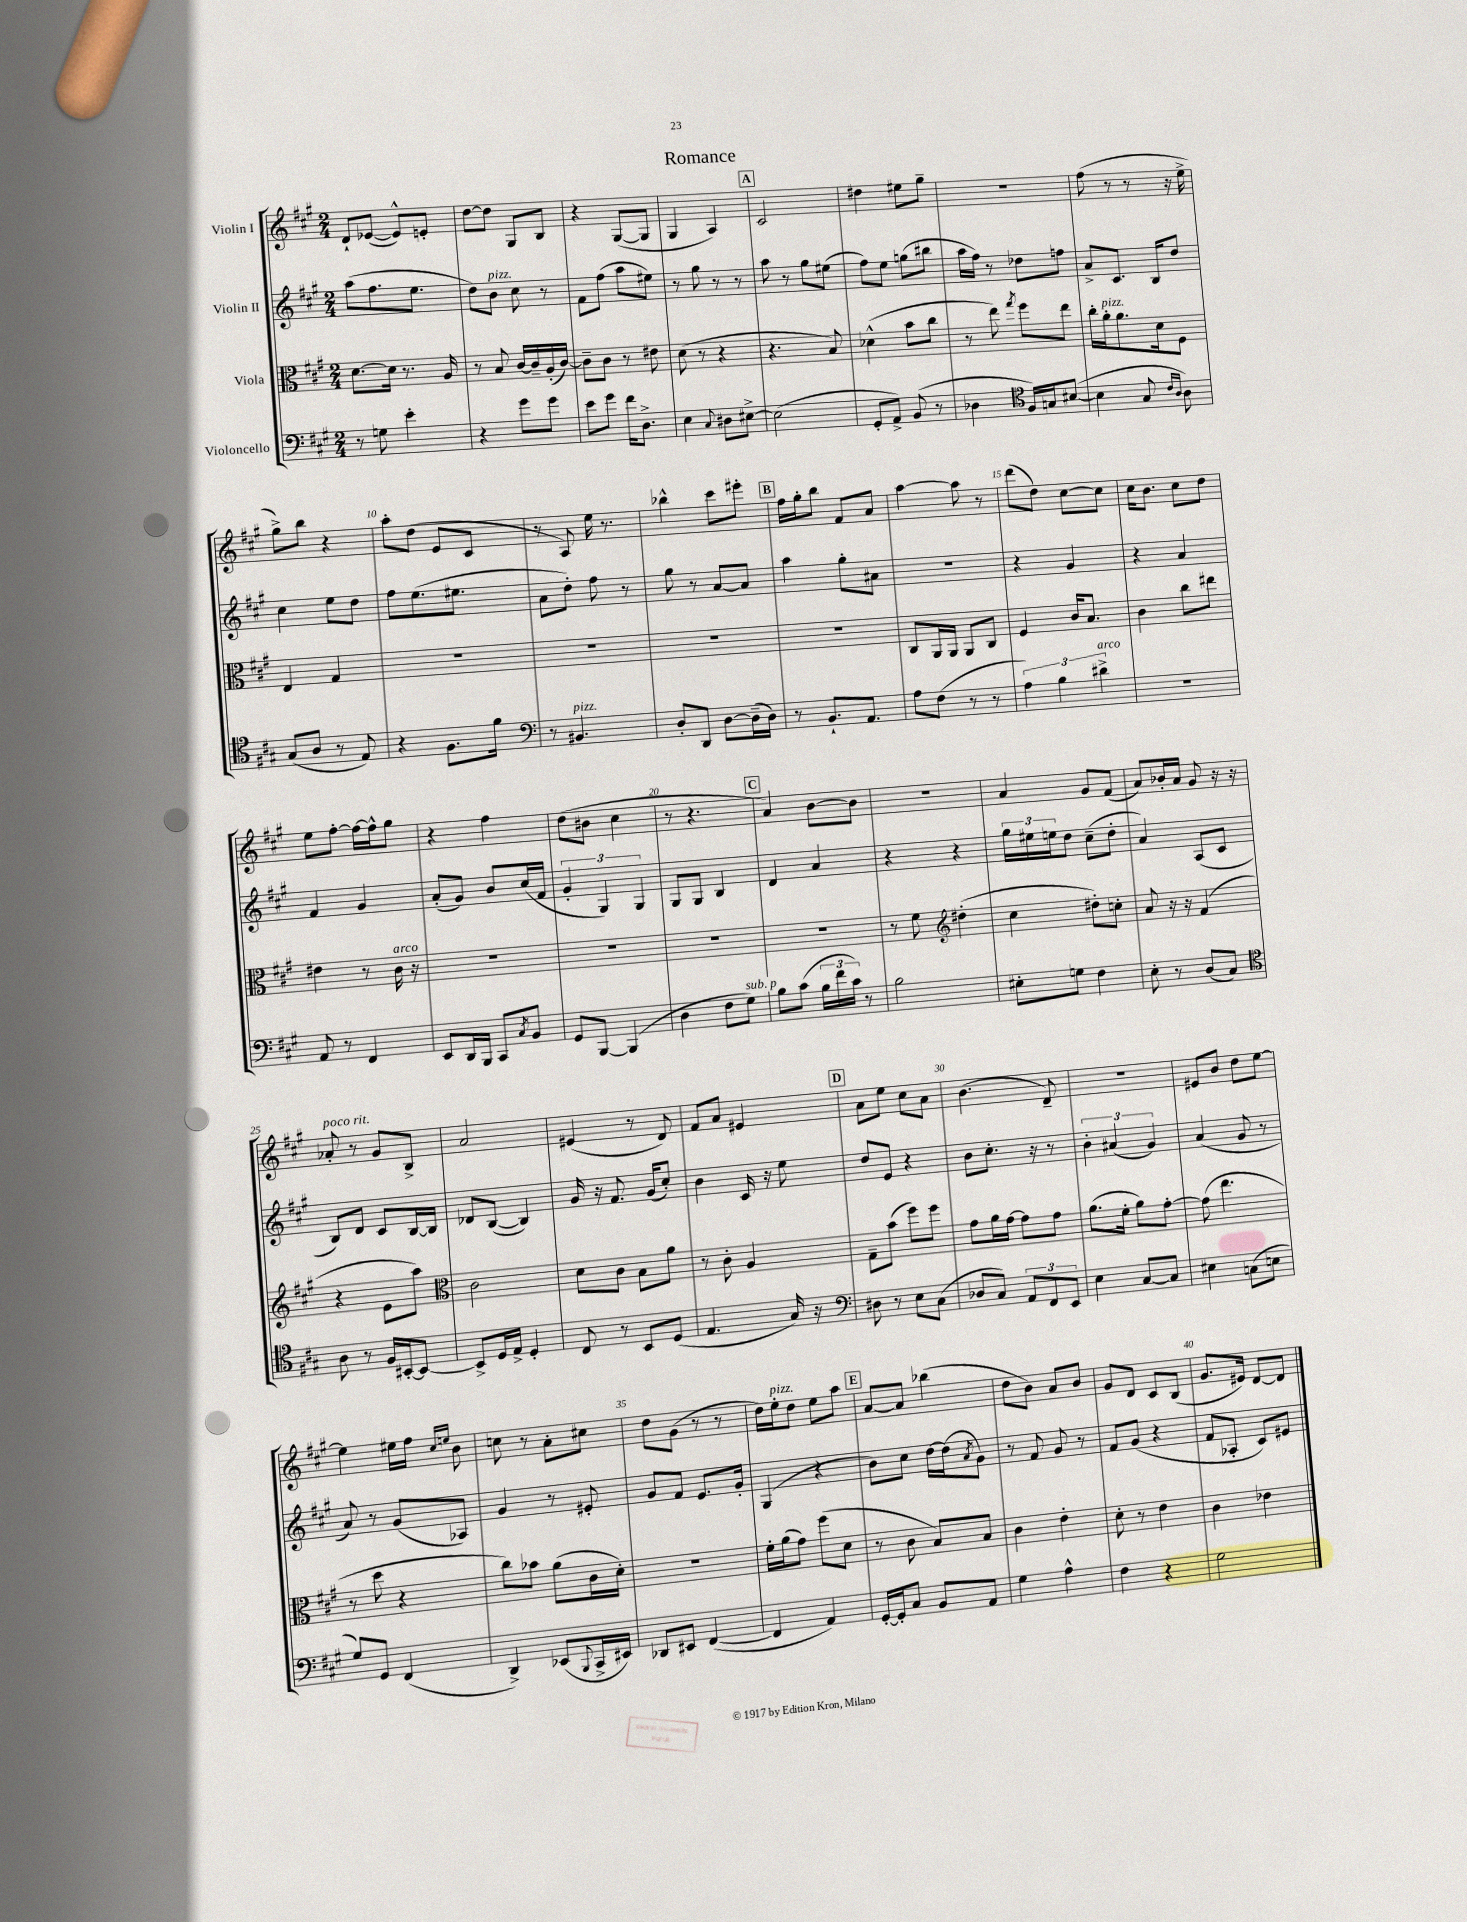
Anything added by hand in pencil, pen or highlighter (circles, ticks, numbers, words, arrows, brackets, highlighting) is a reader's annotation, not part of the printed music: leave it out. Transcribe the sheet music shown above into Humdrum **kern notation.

**kern	**kern	**kern	**kern
*staff4	*staff3	*staff2	*staff1
*clefF4	*clefC3	*clefG2	*clefG2
*k[f#c#g#]	*k[f#c#g#]	*k[f#c#g#]	*k[f#c#g#]
*M2/4	*M2/4	*M2/4	*M2/4
8r	[8.d\L	(8aa\L	8d`/L
8G\	.	8.ff#\	([8e-/J
.	16d\]Jk	.	.
4e'\	8.r	.	8e-^^/]L)
.	.	8.ee\J	.
.	.	.	8e'/J
.	16A/	.	.
=	=	=	=
4r	8r	8dd\L)	[8dd\L
.	8B/	8b\J	8dd\]J
8g#\L	[16c#/LL	8cc#\	8G#/L
.	16c#~/]	.	.
8g#\J	(16A'/	8r	8B/J
.	[16c#/JJ)	.	.
=	=	=	=
8e\L	8c#~\]L	8f#\L	4r
8g#\J	8c#\J	(8ff#\J	.
16f#\LK	8r	8aa\L	([8G#/L
8.D^\J	.	.	.
.	8e#\	8ee#\J)	8G#/]J
=	=	=	=
4E\	(8d\	8r	4G#/
.	8r	8gg#\	.
8qqC#/	.	.	.
8D#\L	4r	8r	4A/)
[8E#^\J	.	8r	.
=	=	=	=
(2E#\]	4.r	8aa\	2c#/
.	.	8r	.
.	.	8gg#\L	.
.	8B/)	(8ee#\J	.
=	=	=	=
8GG#'/L	(4d-^^\	8ff#\L)	4dd#\
8AA^/J)	.	8ee\J	.
(8BB/	8b\L	(8gg\L	8ee#\L
8r	8cc#\J	8bb#\J	8gg#~\J
=	=	=	=
4D-\	8r	16aa\LL	2r
.	.	16ff#\JJ)	.
.	8ee\)	8r	.
*clefC4	*	*	*
.	8qgg#/	.	.
16F#/LL)	8ff#\L	8dd-\L	.
16G/J	.	.	.
([8B#/J	8ee\J	8ff\J	.
=	=	=	=
4B#\]	16cc#'\LL	8a^/L	(8ff#\
.	16a'\J	.	.
.	8.a\	8.c#/J	8r
8G#/	.	.	8r
.	16d\k	16B/LK	.
16qqc#/LL	.	.	.
16qqA/JJ	.	.	.
8A\)	8F#\J	8dd/J	16r
.	.	.	16ee^\
=	=	=	=
(8G#/L	4E/	4cc#\	8gg#^\L)
8A/J	.	.	8bb\J
8r	4G#/	8ee\L	4r
8E/)	.	8dd\J	.
=	=	=	=
4r	2r	8ff#\L	8aa'\L
.	.	(8.ee\	(8dd\J
8.F#\L	.	.	8e/L
.	.	8.ee#\J	.
.	.	.	8c#/J
16f#\Jk	.	.	.
=	=	=	=
*clefF4	*	*	*
8r	2r	8a\L	8r
4.BB#/	.	8dd'\J)	8A/)
.	.	8ff#\	16ee\
.	.	.	8.r
.	.	8r	.
=	=	=	=
8D'/L	2r	8gg#\	4bb-^^\
8DD/J	.	8r	.
[8D\L	.	[8a/L	8ccc#\L
(16D~\]L	.	8a/]J	8eee#'\J
16D\JJ)	.	.	.
=	=	=	=
8r	2r	4aa\	16ff#\LL
.	.	.	16gg#'\J
8.BB`/L	.	.	8bb\J
.	.	8gg#'\L	8f#/L
8.AA/J	.	.	.
.	.	8a#\J	8a/J
=	=	=	=
8A\L	8C#/L	2r	[4aa\
(8F#\J	16AA/L	.	.
.	16AA/JJ	.	.
8r	8AA/L	.	8aa\]
8r	8C#/J	.	8r
=	=	=	=
6A\)	4F#/	4r	(8ddd\L
.	.	.	8dd\J)
6B\	.	.	.
.	16c#/LK	4g#/	[8cc#\L
.	8.B/J	.	.
6d#^\	.	.	.
.	.	.	8cc#\]J
=	=	=	=
2r	4c#\	4r	16cc#\LK
.	.	.	8.b\J
.	8cc#\L	4a/	8cc#\L
.	8ee#\J	.	8dd\J
=	=	=	=
8AA/	4e#\	4f#/	8ee\L
8r	.	.	[8ff#'\J
4FF#/	8r	4g#/	16ff#\_LL
.	.	.	16ff#^^\]J
.	16c#\	.	8gg#\J
.	16r	.	.
=	=	=	=
8EE/L	2r	(8a'/L	4r
16DD/L	.	8g#/J)	.
16BBB/JJ	.	.	.
8CC#/L	.	8b/L	4ff#\
8qC#/	.	.	.
8BB/J	.	(16cc#/L	.
.	.	16f#/JJ	.
=	=	=	=
8GG#/L	2r	6g#'/	(8dd\L
[8BBB/J	.	.	8b#\J
.	.	6G#/)	.
(4BBB/]	.	.	4cc#\
.	.	6G#/	.
=	=	=	=
4D\	2r	8G#/L	8r
.	.	8G#/J	4.r
8F#\L	.	4B/	.
8G#\J)	.	.	.
=	=	=	=
8B\L	2r	4d/	4a/)
(8c#\J	.	.	.
24B\LL	.	4a/	[8b\L
24f#\	.	.	.
24c#\JJ)	.	.	.
8r	.	.	8b\]J
=	=	=	=
2B\	8r	4r	2r
.	8f#\	.	.
*	*clefG2	*	*
.	(4dd#'\	4r	.
=	=	=	=
8E#'\L	4cc#\	24gg#\LL	4a/
.	.	24ee#\	.
.	.	24ee\J	.
8G\J	.	8dd\J	.
4F#\	8dd#'\L)	(8cc#~\L	8g#/L
.	8cc'\J	8dd'\J	(8f#/J
=	=	=	=
8E'\	8a/	4a/)	8a/L)
8r	16r	.	16b-'/L
.	16r	.	16a/JJ
(8D/L	(4f#/	(8A/L	8g#/
8C#/J)	.	8c#/J	16r
.	.	.	16r
=	=	=	=
*clefC4	*	*	*
8A\	4r	8B/L)	8a-'/
8r	.	8d/J	8r
16F#/LL	8e\L	8c#/L	8g#/L
[16BB#'/J	.	.	.
8BB#/_J	8aa\J)	[16B/L	8B^/J
.	.	16B/]JJ	.
=	=	=	=
*	*clefC3	*	*
8BB#^/]L	2c#\	8d-/L	2a/
16D/L	.	([8B/J	.
16E^/JJ	.	.	.
4D'/	.	4B/])	.
=	=	=	=
8C#/	8d\L	16g#/	(4e#/
.	.	16r	.
8r	8c#\J	8.f#/	.
8BB/L	8B\L	.	8r
.	.	(16g#/LK	.
(8D/J	8a\J	8cc#'/J)	8d/)
=	=	=	=
4.E/	8r	4b\	8f#/L
.	8c#'\	.	8a/J
.	4A/	16c#/	4e#/
.	.	16r	.
16G#/)	.	8ee\	.
16r	.	.	.
=	=	=	=
*clefF4	*	*	*
8D#\	8G#~\L	8dd/L	8a\L
8r	(8b\J	8e/J	8ee\J
8E\L	8ff#\L)	4r	8cc#\L
(8C#\J	8ff#\J	.	8a\J
=	=	=	=
8D-/L	8g#\L	8b\L	(4.b\
8C#/J)	16a\L	8.cc#'\J	.
.	[16g#\JJ	.	.
12AA/L	8g#\]L	.	.
.	.	16r	.
12FF#/	.	.	.
.	8g#\J	8r	8d~/)
12EE/J	.	.	.
=	=	=	=
4E\	(8.a\L	6b'\	2r
.	.	(6a#/	.
.	16f#'\Jk	.	.
[8C#/L	8a\L)	.	.
.	.	6g#/)	.
8C#/]J	[8g#'\J	.	.
=	=	=	=
4E#\	(8g#\]	(4a/	8e#/L
.	4.ee\	.	8b/J
(8C\L	.	8g#/	8dd\L
8E\J	.	8r	[8ee\J
=	=	=	=
8G#/L)	8r	8a/)	4ee\]
8GG#/J	8dd\	8r	.
(4FF#/	4r	(8g#/L	16ee#\LL
.	.	.	16ff#\JJ
.	.	.	16qqcc#/LL
.	.	.	16qqee/JJ
.	.	8A-/J)	8b\
=	=	=	=
4DD^/)	8cc#\L)	4g#/	8cc\
.	8b-\J	.	8r
(8EE-/L	(8a\L	8r	8a'\L
8qqBBB/	.	.	.
16CC#^/L	16c#\L	8e#'/	8cc#\J
16EE#/JJ)	16d'\JJ)	.	.
=	=	=	=
8DD-/L	2r	8g#/L	8dd\L
8EE#/J	.	8f#/J	(8g#\J
([4FF#/	.	8.e/L	8r
.	.	.	8r
.	.	16g#'/Jk	.
=	=	=	=
4FF#/]	16f#'\LL	(4G#/	16dd\LL)
.	(16a\J	.	16ee'\J
.	8g#\J)	.	8dd\J
4AA/)	(8ff#\L	4r	8ee\L
.	8d\J	.	8aa\J
=	=	=	=
[16GG#'/LL	8r	8b\L)	[8a/L
16GG#'/]J	.	.	.
8C#/J	8c#\	8cc#\J	8a/]J
8BB/L	8B/L)	[16dd\LL	(4bb-\
.	.	(16dd\]J	.
.	.	8qa/	.
8AA/J	8B/J	8g#\J)	.
=	=	=	=
4G#\	4c#\	8r	8dd\L
.	.	8f#/	8b\J)
4A^^\	4e'\	8g#/	8a/L
.	.	8r	8b/J
=	=	=	=
4F#\	8d'\	8f#/L	8g#/L
.	8r	(8g#/J	8d/J
4r	4e\	4r	8c#/L
.	.	.	(8B/J
=	=	=	=
2G#\	4c#\	8f#/L	8.g#/L
.	.	8A-'/J	.
.	.	.	16e#/Jk)
.	4e-\	8c#/L)	[8d/L
.	.	8e#/J	8d/]J
==	==	==	==
*-	*-	*-	*-
